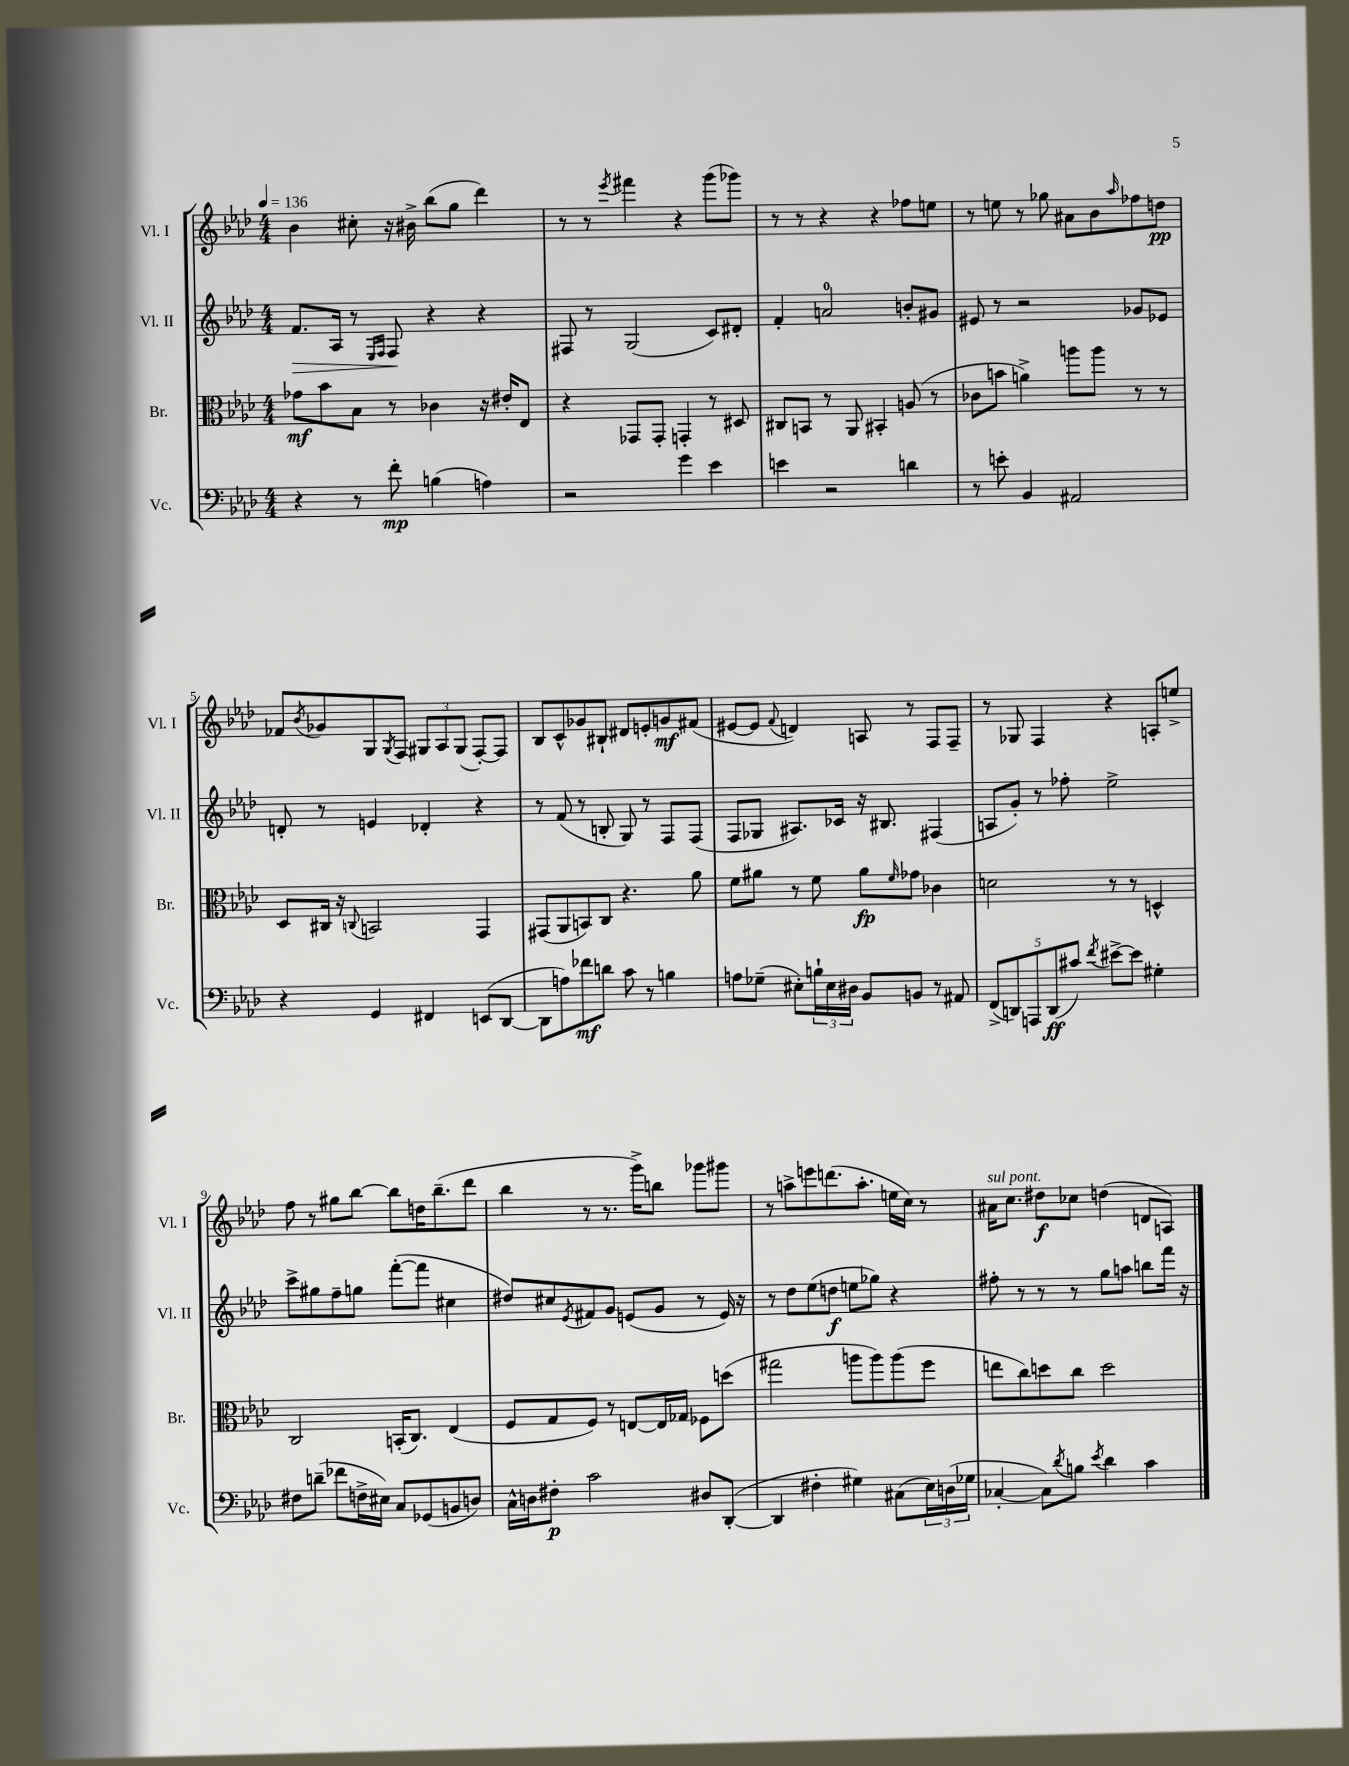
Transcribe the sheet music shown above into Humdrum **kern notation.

**kern	**kern	**kern	**kern
*staff4	*staff3	*staff2	*staff1
*clefF4	*clefC3	*clefG2	*clefG2
*k[b-e-a-d-]	*k[b-e-a-d-]	*k[b-e-a-d-]	*k[b-e-a-d-]
*M4/4	*M4/4	*M4/4	*M4/4
*MM136	*MM136	*MM136	*MM136
4r	8g-	8.f	4b-
.	8b-	.	.
.	.	16A-	.
8r	8B-	8r	8cc#'
.	.	16qqE-	.
.	.	16qqF	.
8f'	8r	8F	16r
.	.	.	16b#^
(4B	4c-	4r	(8bb-
.	.	.	8gg
4A)	16r	4r	4ddd-)
.	16e#'	.	.
.	8E-	.	.
=	=	=	=
2r	4r	8F#	8r
.	.	8r	8r
.	.	.	8qeee-
.	8GG-	(2G	4fff#
.	8GG-'	.	.
4g	4GG'	.	4r
4e-	8r	8c)	(8ggg
.	8D#	8d#'	8ggg-)
=	=	=	=
4e	8C#	4f'	8r
.	8BB	.	8r
2r	8r	2a	4r
.	8AA-	.	.
.	4BB#'	.	4r
4d	(8A	8b'	8ff-
.	8r	8g#	8ee
=	=	=	=
8r	8c-	8e#	8r
8e'	8b	8r	8ee
4BB-	4a^)	2r	8r
.	.	.	8gg-
2AA#	8aa	.	8a#
.	8aa	.	8b-
.	.	.	16qqaa-
.	8r	8g-	8ff-
.	8r	8e-	8dd
=	=	=	=
4r	8D-	8d'	8f-
.	.	.	8qb-
.	16C#	8r	8g-
.	16r	.	.
.	8qqC	.	.
4GG	2BB	4e	8G
.	.	.	8qG
.	.	.	8F
4FF#	.	4d-'	12G#
.	.	.	12A-
.	.	.	(12G#
(8EE	4GG	4r	[8F')
[8DD-	.	.	8F]
=	=	=	=
8DD-]	(8GG#	8r	8B-
8A)	8AA-	(8f	8c^^
8f-	8BB)	8r	8g-
8d	8C	8B'	8B#`
8c	4.r	8G)	8d#
8r	.	8r	8e'
4B	.	8F	8g
.	8a-	(8F	(8f#
=	=	=	=
8A	8f	8F	[8e#
(8G-~	8a#	8G-	8e#]
.	.	.	8qqf
8E#')	8r	8.A#)	4d)
24B`	8f	.	.
24E#	.	.	.
.	.	16c-	.
24D#	.	.	.
8BB-	8a#	16r	8A
.	.	8.B#	.
.	16qqf	.	.
8BB	8g-	.	8r
8r	4c-	(4F#	8F
8AA#	.	.	8F~
=	=	=	=
(10FF^	2d	8A	8r
10DD)	.	.	.
.	.	8g')	8G-
10AAA	.	.	.
.	.	8r	4F
(10DD	.	.	.
.	.	8ff-'	.
10c#)	.	.	.
8qf	.	.	.
[8e#^	8r	2ee-^	4r
8e#]	8r	.	.
4G#'	4D^^	.	8A'
.	.	.	8ee^
=	=	=	=
8F#	2C	8ccc^	8ff
(8d~	.	8gg#	8r
8f-	.	8ff~	8gg#
16F^	.	8gg	[8bb-
16E#)	.	.	.
8C	(16BB'	([8fff'	8bb-]
.	8.C)	.	.
(8GG-	.	8fff]	16dd
.	.	.	(8.bb-~
8BB	(4E-	4cc#	.
8D)	.	.	8ddd-
=	=	=	=
16C^^	8F	8dd#)	4bb-
16D	.	.	.
8F#'	8G	8cc#	.
.	.	8qe-	.
2c	8F)	8f#	8r
.	8r	8g	8.r
.	[8E	(8e	.
.	.	.	16ggg^)
.	16E]	8g	8bb
.	16G-	.	.
8D#	8F-	8r	8ggg-
([8DD-'	(8dd	16e)	8ggg#
.	.	16r	.
=	=	=	=
4DD-]	2gg#	8r	8r
.	.	8dd-	8aa^
4F#'	.	(8ee-	8eee
.	.	8dd	(8.ddd
4G#)	8aa	8ee	.
.	.	.	8.aa'
.	8aa)	8gg-)	.
(8C#	(8aa	4r	16ee
.	.	.	16cc)
24E-)	8ff	.	8r
(24D	.	.	.
24G-	.	.	.
=	=	=	=
[4C-'	8ee	8ff#'	16a#
.	.	.	8.cc
.	8cc)	8r	.
8C-])	8dd	8r	8dd#
8qd-	.	.	.
8B	8cc	8r	8cc-
8qe-	.	.	.
4d-	2dd	8gg	(4dd
.	.	8aa	.
4c	.	8bb	8d
.	.	16fff	8A)
.	.	16r	.
==	==	==	==
*-	*-	*-	*-
